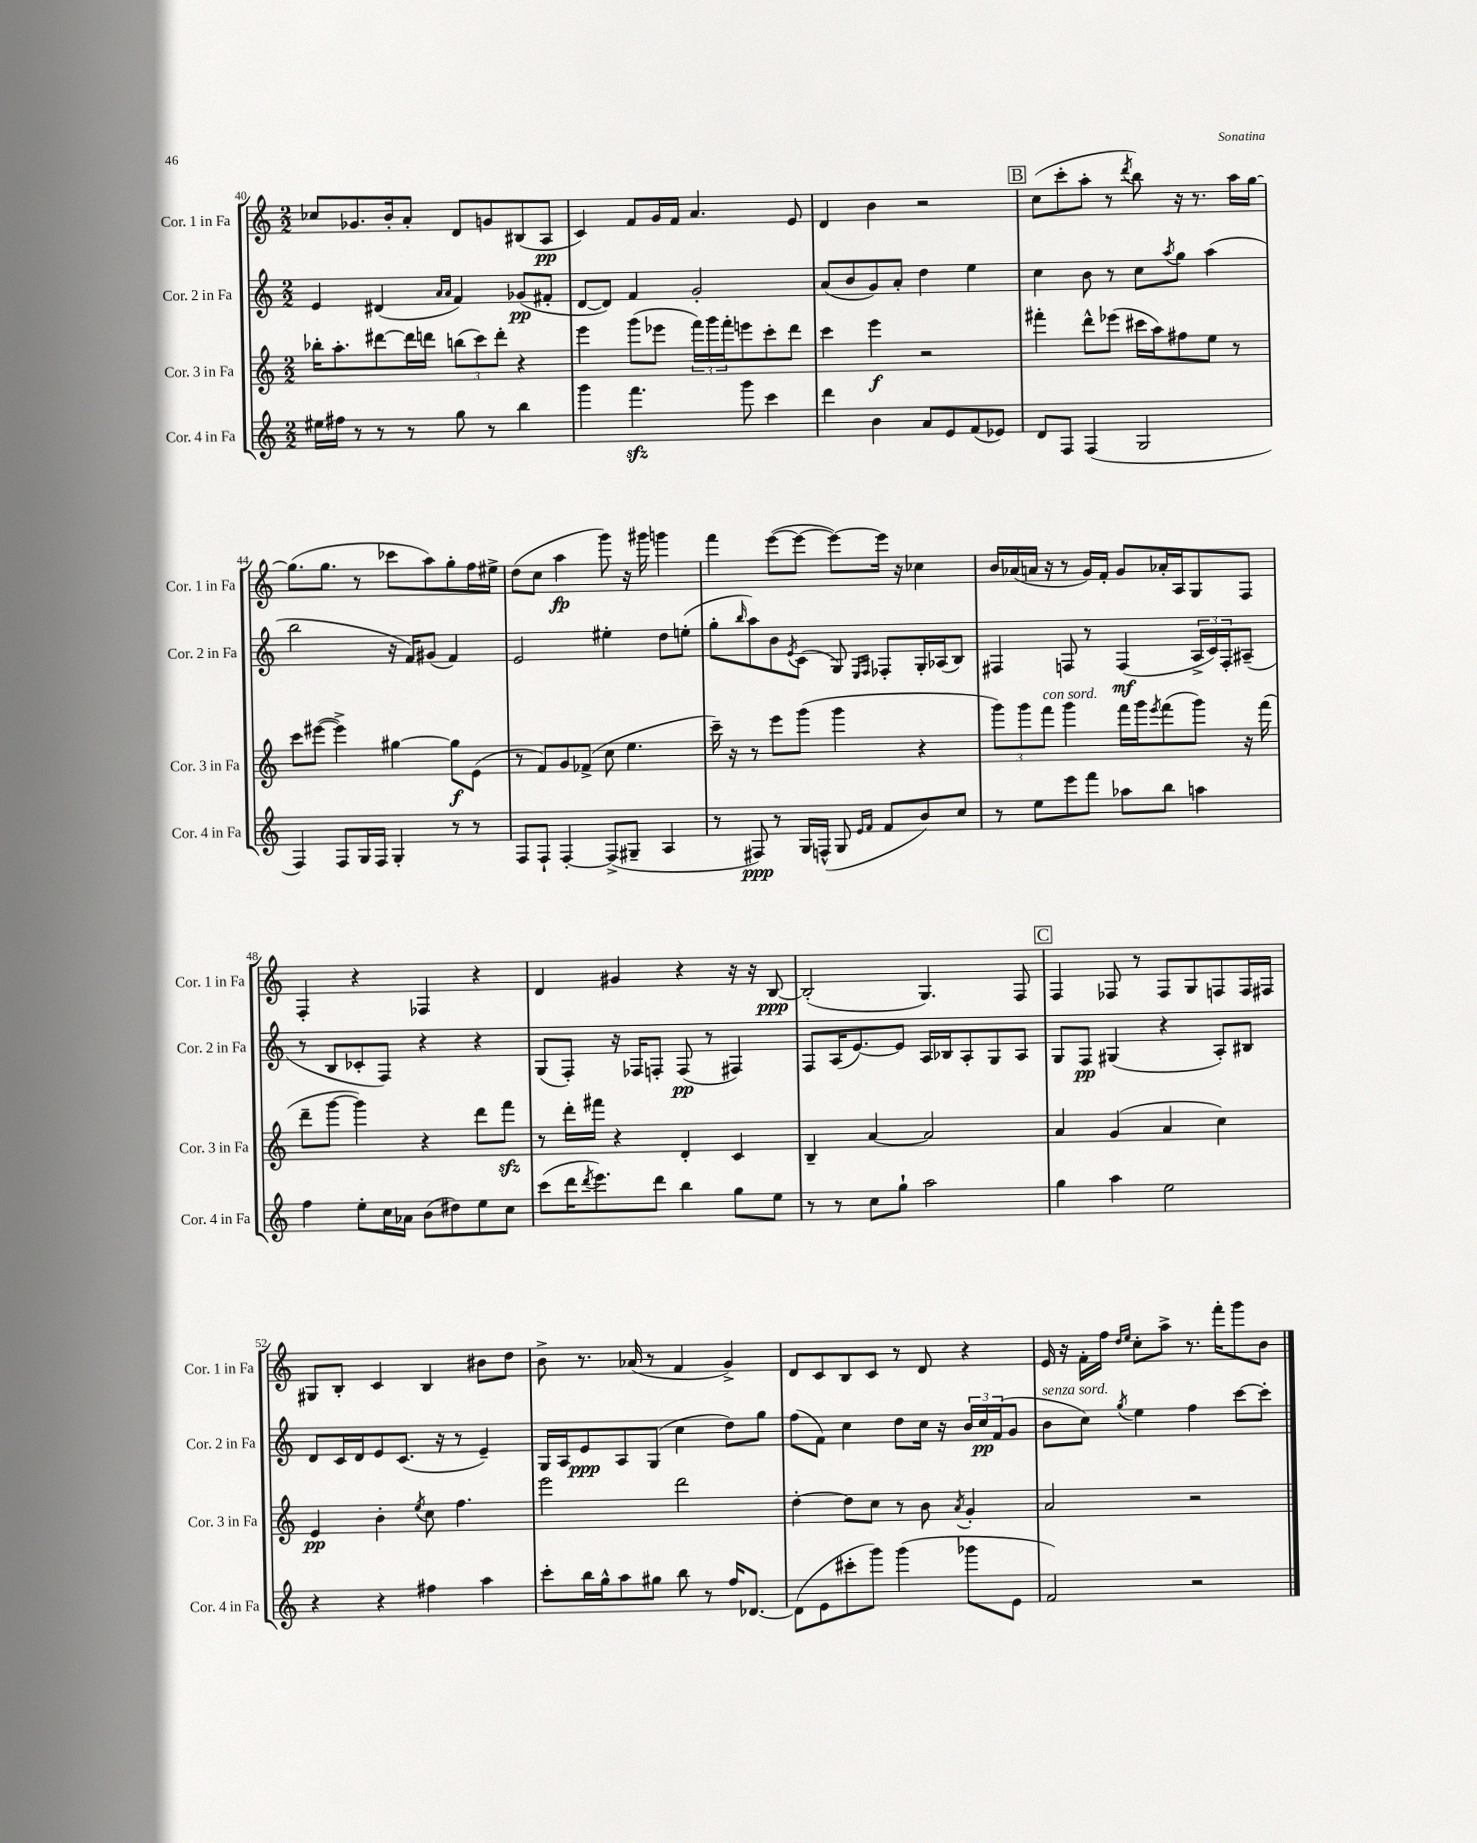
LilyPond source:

<<
\new StaffGroup <<
\new Staff = "s0" \with { instrumentName = "Cor. 1 in Fa" shortInstrumentName = "Cor. 1 in Fa" } {
    \clef treble \key c \major \numericTimeSignature \time 2/2
    ces''8 ges'8. b'16-. a'8-. d'8 g'8 bis8( a8\pp |
    c'4) f'8 g'16 f'16 a'4. e'8 |
    d'4 b'4 r2 |
    \mark \markup { \box "B" } c''8( c'''8-. a''8-. r8 \acciaccatura { d'''8 } b''8) r16 r8. a''16 g''16~ |
    g''8.( g''8. r8 ces'''8 a''8) g''8-. f''16 eis''16-> |
    d''8( c''8 a''4\fp g'''8) r16 gis'''16 g'''4 |
    f'''4 e'''8~( e'''8~ e'''8~) e'''16 r16 ces''4 |
    b'16 aes'16( a'16 r16 r8 g'16) f'16-. g'8 aes'16-. a16 g8 f8 |
    f4-. r4 fes4 r4 |
    d'4 gis'4 r4 r16 r16 b8~\ppp |
    b2-.( g4.) f8 |
    \mark \markup { \box "C" } f4 fes8 r8 fes8 g8 f8 f16 fis16 |
    gis8 b8-. c'4 b4 bis'8 d''8 |
    b'8-> r8. aes'16( r8 f'4 g'4->) |
    d'8 c'8 b8 c'8 r8 d'8 r4 |
    e'16 r16 f'16-. f''16 \grace { d''16 e''16 } c''8-. a''8-> r8. f'''16-. g'''8 b'8 \bar "|." |
}
\new Staff = "s1" \with { instrumentName = "Cor. 2 in Fa" shortInstrumentName = "Cor. 2 in Fa" } {
    \clef treble \key c \major \numericTimeSignature \time 2/2
    e'4 dis'4( \grace { a'16 a'16 } f'4) ges'8\pp( fis'8-. |
    d'8~ d'8) f'4 g'2-. |
    a'8( b'8 g'8) a'8-. d''4 e''4 |
    \mark \markup { \box "B" } c''4 b'8 r8 c''8 \acciaccatura { a''8 } g''8 a''4( |
    b''2 r16 f'16) gis'8( f'4) |
    e'2 eis''4-. d''8 e''8-.( |
    g''8-. \grace { b''16 } a''8) b'8 \acciaccatura { e'8 } c'8( g8) \grace { e16 f16 } fes8-. g16-. aes16( b8) |
    fis4 f8 r8 f4\mf( \tuplet 3/2 { a16-> c'16) f16-. } ais8--( |
    r8 b8 ces'8-. f8) r4 r4 |
    g8( f8-.) r16 fes16 f8-. f8\pp( r8 fis4) |
    f8 a16( e'8.~) e'8 a16 bes16 a8-. g8 a8 |
    \mark \markup { \box "C" } g8 f8\pp gis4( r4 a8-.) bis8 |
    d'8 c'16 d'16 e'8 c'8.( r16 r8 e'4--) |
    g16 a16 e'8\ppp a8 g8( c''4 d''8) g''8 |
    f''8( f'8) c''4 d''8 c''16 r16 \tuplet 3/2 { b'16 c''16\pp f'16( } g'8 |
    b'8^\markup { \italic "senza sord." } c''8) \acciaccatura { g''8 } e''4 f''4 c'''8~ c'''8-. \bar "|." |
}
\new Staff = "s2" \with { instrumentName = "Cor. 3 in Fa" shortInstrumentName = "Cor. 3 in Fa" } {
    \clef treble \key c \major \numericTimeSignature \time 2/2
    bes''16-. a''8.-. dis'''8~ dis'''16 d'''16 \tuplet 3/2 { b''8( c'''8) d'''8-. } r4 |
    e'''4 g'''8( ees'''8 \tuplet 3/2 { f'''16) g'''16 f'''16-. } e'''8 c'''8-. d'''8 |
    c'''4 e'''4\f r2 |
    \mark \markup { \box "B" } fis'''4-. d'''8-^ ees'''8( cis'''16 a''16) fis''8 e''8 r8 |
    c'''8 eis'''8~( eis'''4->) gis''4~ gis''8\f e'8( |
    r8 f'8) g'8 fes'8->( c''8 e''4. |
    c'''16--) r16 r8 e'''8 g'''8( g'''4 r4 |
    \tuplet 3/2 { g'''8) g'''8 f'''8^\markup { \italic "con sord." } } g'''4 f'''16 g'''16 \acciaccatura { e'''8 } f'''8( g'''8) r16 f'''16( |
    d'''8-- g'''8~ g'''4) r4 d'''8 f'''8\sfz |
    r8 d'''16-. fis'''16 r4 d'4-. c'4 |
    b4-- a'4~ a'2 |
    \mark \markup { \box "C" } a'4 g'4( a'4 c''4) |
    e'4\pp b'4-. \acciaccatura { e''8 } c''8 f''4. |
    e'''2 d'''2 |
    d''4~-. d''8 c''8 r8 b'8 \acciaccatura { a'8 } g'4-. |
    a'2 r2 \bar "|." |
}
\new Staff = "s3" \with { instrumentName = "Cor. 4 in Fa" shortInstrumentName = "Cor. 4 in Fa" } {
    \clef treble \key c \major \numericTimeSignature \time 2/2
    eis''16 fis''16 r8 r8 r8 g''8 r8 b''4 |
    g'''4 f'''4.\sfz g'''8 c'''4 |
    d'''4 b'4 a'8 e'8 f'8( ees'8) |
    \mark \markup { \box "B" } d'8 f8 f4( g2 |
    f4) f8 g16 f16 g4-. r8 r8 |
    f8 f8-! f4~-. f8->( gis8-- a4 |
    r8 fis8\ppp) r8 g16 f16-^( g8 \grace { e'16 f'16 } f'8 b'8) c''8 |
    r8 e''8 e'''8 f'''8 aes''8 b''8 a''4 |
    f''4 e''8-. c''16 aes'16 b'8( dis''8) e''8 c''8 |
    c'''8( d'''16 \acciaccatura { d'''8 } e'''8.) d'''8 b''4 g''8 e''8 |
    r8 r8 c''8 g''8-! a''2 |
    \mark \markup { \box "C" } g''4 a''4 e''2 |
    r4 r4 fis''4 a''4 |
    c'''8-. b''16 g''16-^ a''8 gis''8 b''8 r8 f''16 des'8.~ |
    des'8( e'8 cis'''8-. g'''8) g'''4( ges'''8 e'8 |
    f'2) r2 \bar "|." |
}
>>
>>
\layout { \context { \Score currentBarNumber = #40 } }
